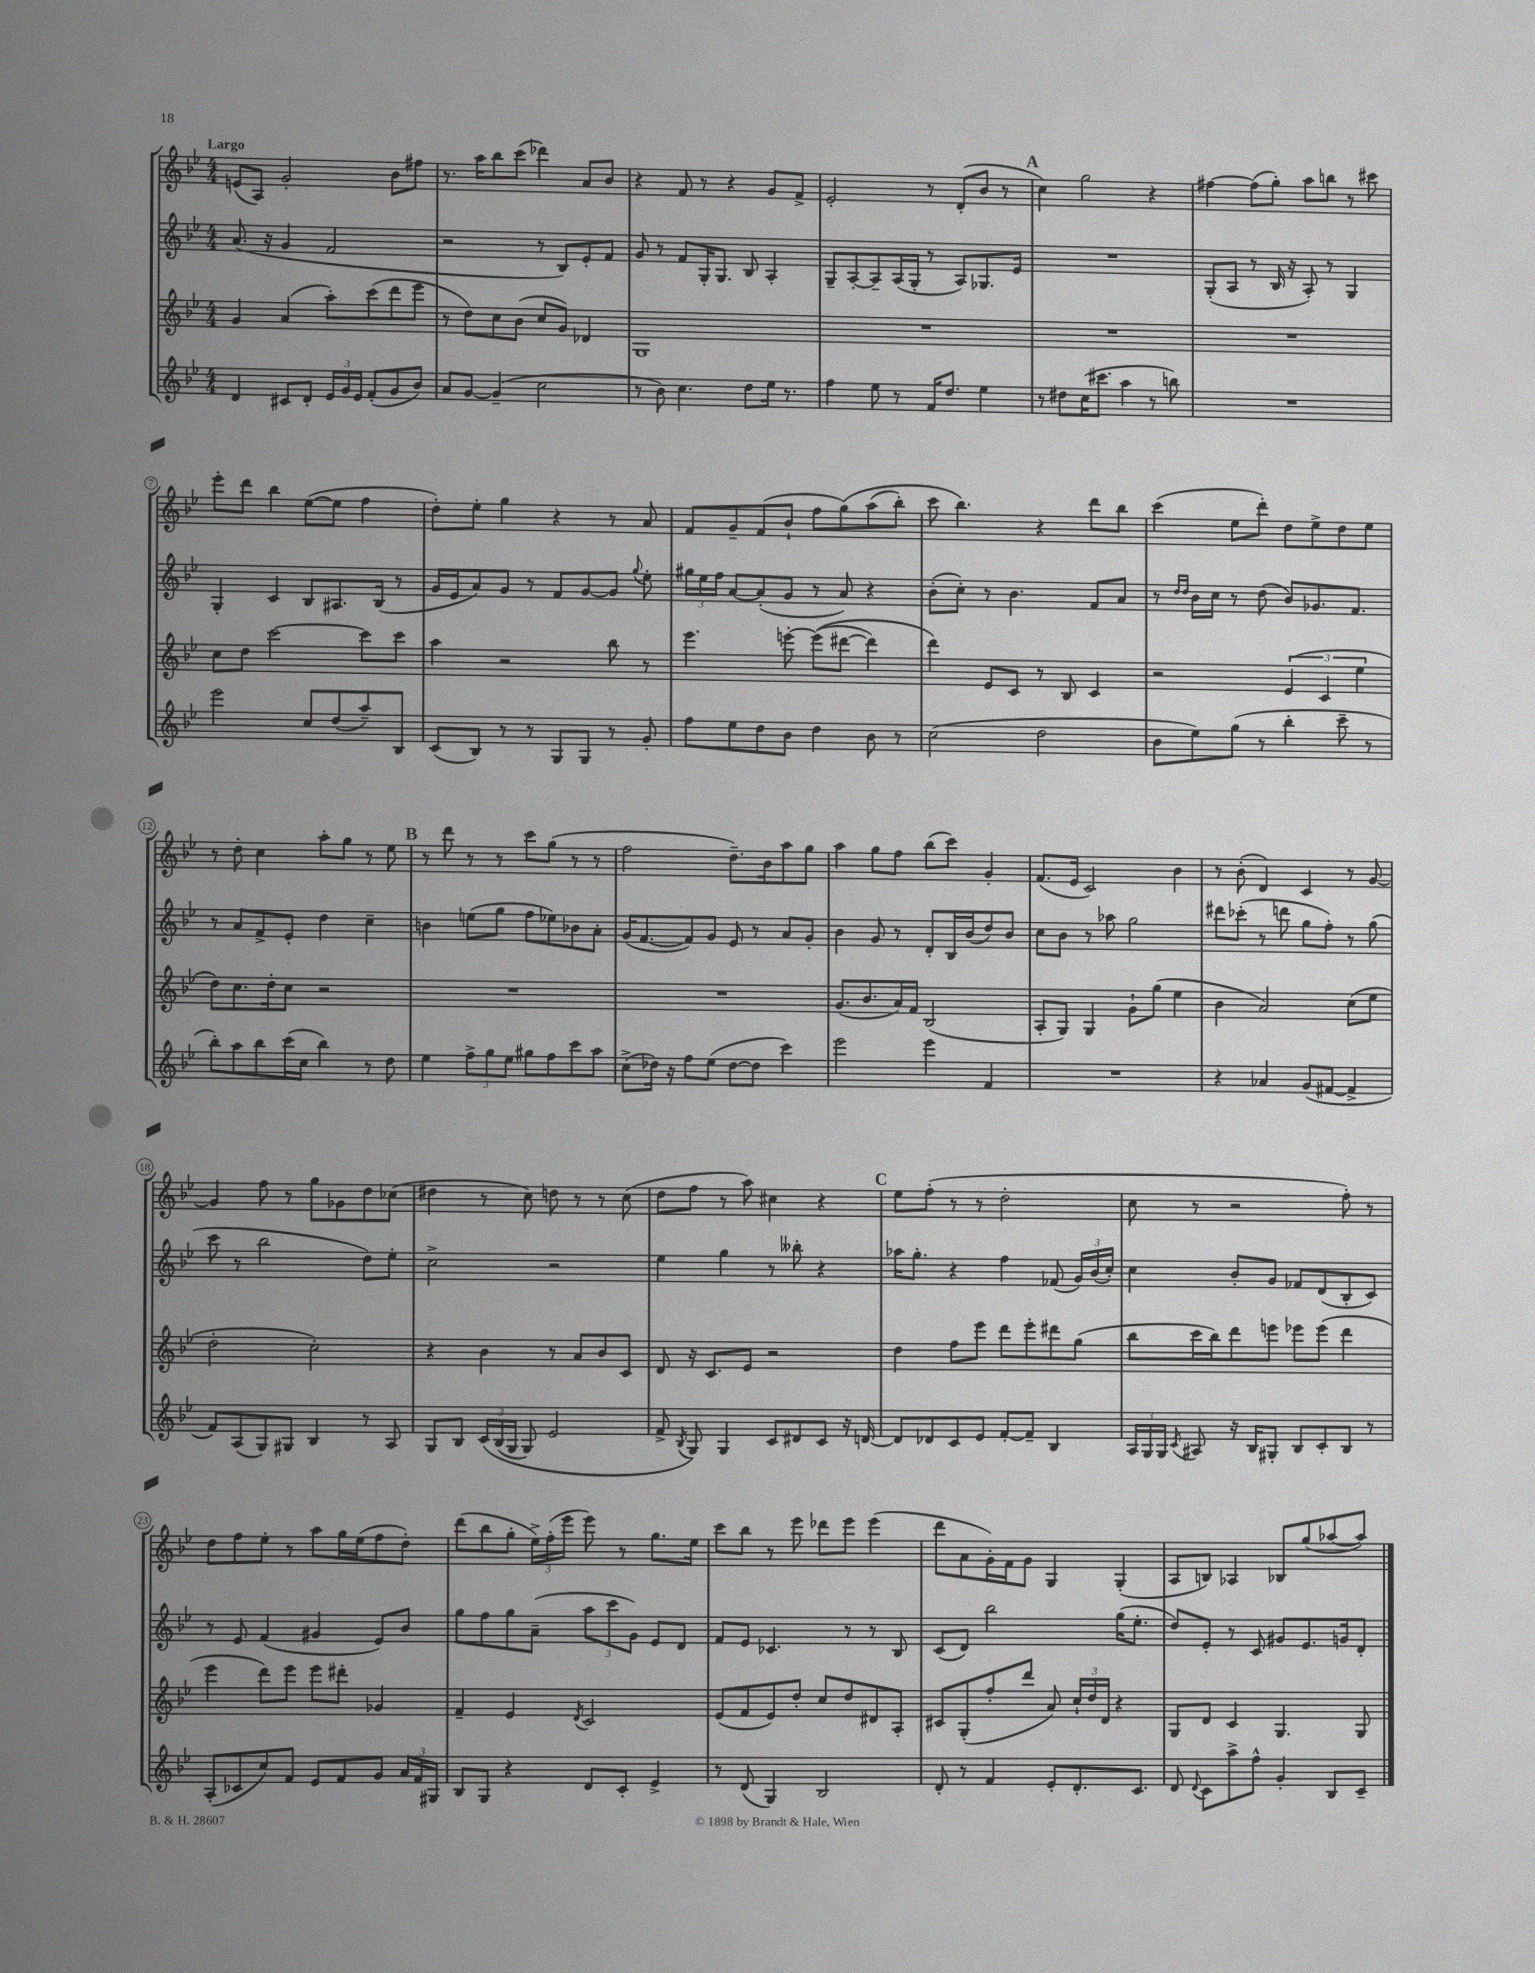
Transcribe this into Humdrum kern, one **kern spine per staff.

**kern	**kern	**kern	**kern
*staff4	*staff3	*staff2	*staff1
*clefG2	*clefG2	*clefG2	*clefG2
*k[b-e-]	*k[b-e-]	*k[b-e-]	*k[b-e-]
*M4/4	*M4/4	*M4/4	*M4/4
4d	4g	(8.a	(8e
.	.	.	8A)
.	.	16r	.
8c#	(4a	4g	2g'
8d'	.	.	.
24e-	8aa')	2f	.
24g	.	.	.
24e-	.	.	.
(8f'	(8ccc	.	.
8g	8ddd	.	8b-
8b-)	8eee-	.	8ff#
=	=	=	=
8a	8r	2r	8.r
[8g	8dd)	.	.
.	.	.	16aa
(4g~]	8cc	.	8bb-
.	(8b-	.	(8ccc
2cc	8cc	8r	4ddd-)
.	8g)	8B-)	.
.	4d-	8e-'	8a
.	.	8f	8b-
=	=	=	=
8r	1G	8g	4r
8b-)	.	8r	.
4.cc	.	8f	8f
.	.	16G'	8r
.	.	8.G	.
.	.	.	4r
8dd	.	8B-	.
16ee-	.	4A'	8g
8.r	.	.	.
.	.	.	8f^
=	=	=	=
4ff	1r	8G~	2e-'
.	.	[8A'	.
8ee-	.	8A~]	.
8r	.	(16A	.
.	.	16G'	.
16f	.	8r	8r
8.dd	.	.	.
.	.	8A)	(8d'
4ee-	.	8.G-	8b-
.	.	.	8r
.	.	16e-	.
=	=	=	=
8r	1r	1r	4cc)
8dd#	.	.	.
(16cc	.	.	2gg
8.ccc#	.	.	.
4aa	.	.	.
8r	.	.	4r
8bb)	.	.	.
=	=	=	=
1r	1r	(8G'	[4ff#
.	.	8A	.
.	.	8r	(8ff#]
.	.	16B-	8gg')
.	.	16r	.
.	.	8A')	8aa
.	.	8r	8bb
.	.	4G	8r
.	.	.	8ccc#
=	=	=	=
2eee-	8cc	4G'	8eee-'
.	8dd	.	8ddd
.	[2ccc	4c	4bb-
8cc	.	8B-	([8ee-
(8dd	.	8.A#	8ee-]
8aa~)	8ccc]	.	4ff
.	.	(16B-	.
8B-	8ccc	8r	.
=	=	=	=
(8c	4aa	16g	8dd')
.	.	16e-	.
8B-)	.	8a)	8ee-'
8r	2r	8g	4gg
8r	.	8r	.
8G	.	8f	4r
8G	.	[8g	.
8r	8bb-	8g]	8r
.	.	8qqgg	.
8g'	8r	8ee-'	8a
=	=	=	=
8ff	4.eee-	24gg#	8f
.	.	24ee-	.
.	.	24ff	.
8ee-	.	[8a	8g~
8dd	.	(8a']	(8f
8b-	[8eee'	8g	8b-`
4dd	&((8eee]	8r	8ff
.	[8ddd#	8a)	&(8gg)
8b-	4ddd#])	4r	(8aa
8r	.	.	8bb-')
=	=	=	=
(2cc	4ddd&)	(8b-'	8ccc
.	.	8cc')	4.bb-&)
.	8e-	8r	.
.	8c	4.b-	.
2dd	8r	.	4r
.	8B-	.	.
.	4c	8f	8ddd
.	.	8a	8bb-
=	=	=	=
8b-	2r	8r	(4ccc
.	.	16qqdd	.
.	.	16qqdd	.
8ee-)	.	16b-	.
.	.	16cc	.
(8gg	.	8r	8ee-
8r	.	(8dd	8ddd')
4bb-'	(6e-	8b-)	8dd
.	.	8.g-	8ee-^
.	6c	.	.
8ccc~	.	.	8dd
.	.	8.f	.
.	6ee-	.	.
8r	.	.	8ee-
=	=	=	=
8bb-')	8dd)	8r	8r
8aa	8.cc	8a	8dd'
8bb-	.	8f^	4cc
.	16dd'	.	.
(16ccc	8cc	8e-'	.
16cc	.	.	.
4bb-)	2r	4dd	8aa'
.	.	.	8gg
8r	.	4cc~	8r
8dd	.	.	8ee-
=	=	=	=
4ee-	1r	4b	8r
.	.	.	8ddd
12ff^	.	(8ee	8r
12gg	.	.	.
.	.	8gg	8r
12ee-	.	.	.
8gg#	.	8ff	8ccc
8ff	.	8ee-)	(8gg
8ccc	.	8b-	8r
8aa	.	8a'	8r
=	=	=	=
(8cc^	1r	(16g	2ff
.	.	[8.f	.
16dd-)	.	.	.
16r	.	.	.
8ff	.	8f])	.
(8ee-	.	8g	.
[8dd-	.	8e-	8.dd~)
8dd-]	.	8r	.
.	.	.	16b-
4ccc)	.	8a	8aa
.	.	8g'	8gg
=	=	=	=
2eee-	(8.g	4b-	4aa
.	8.b-	.	.
.	.	8g	8gg
.	16a)	8r	8ff
.	16f	.	.
4eee-	(2B-	8d'	(8bb-
.	.	16B-	8ccc)
.	.	(16b-	.
4f	.	8dd)	4g'
.	.	8b-	.
=	=	=	=
1r	8A'	8cc	(8.f
.	8G)	8b-	.
.	.	.	16e-
.	4G	8r	2c)
.	.	8aa-	.
.	8g`	2gg	.
.	(8gg	.	.
.	4ee-	.	4b-
=	=	=	=
4r	4b-	8ddd#	8r
.	.	(8ccc-'	(8b-'
4a-	2a)	8r	4d)
.	.	8ddd	.
(8g	.	8gg	4c
[8f#	.	8ff')	.
4f#^]	(8cc	8r	8r
.	8ee-	(8gg	[8g
=	=	=	=
8f)	2dd'	8ccc	4g]
(8A	.	8r	.
8G)	.	2bb-	8ff
8G#	.	.	8r
4B-	2cc')	.	8gg
.	.	.	8g-
8r	.	8dd)	8dd
8A	.	8ee-'	(8cc-
=	=	=	=
8G	4r	2cc^	4dd#
8B-	.	.	.
&(24c	4b-	.	8r
(24B-	.	.	.
24G	.	.	.
8G)	.	.	8cc)
2e-	8r	2r	8dd
.	8a	.	8r
.	8b-	.	8r
.	8c	.	(8cc
=	=	=	=
8f^	8d	4ee-	8dd
8qB-	.	.	.
8G&)	16r	.	8ff
.	8.c	.	.
4G	.	4gg	8r
.	8e-	.	8aa)
8c	2r	8r	4cc#
8d#	.	8bb--'	.
8c	.	4r	4r
16r	.	.	.
[16d	.	.	.
=	=	=	=
8d]	4dd	16aa-	8ee-
.	.	8.gg'	.
8d-	.	.	(8ff'
8c	8ff	4r	8r
8e-	8eee-	.	8r
[8f'	8ddd	4ff	2dd'
8f~]	8eee-'	.	.
4B-	8ddd#	(8f-	.
.	(8gg	24g)	.
.	.	(24b-	.
.	.	24cc')	.
=	=	=	=
24A	8bb-	4cc	8cc
24G	.	.	.
24G	.	.	.
8qc	.	.	.
8A#	16ccc	.	8r
.	16bb-)	.	.
16r	8ddd	8b-'	2r
16B-	.	.	.
8G#'	8eee	8g	.
8B-	8eee-	8f-	.
8c'	(8eee-	(8d	.
8B-	4ddd	8B-'	8ff')
8r	.	8c)	8r
=	=	=	=
(8A'	4eee-	8r	8dd
8c-	.	8e-	8ff
8cc)	8ddd)	(4f	8ee-'
8f	8eee-	.	8r
8e-	8eee-	4g#	8aa
8f	8ddd#'	.	16gg
.	.	.	(16ee-
8g	4g-	8e-)	8ff
24a	.	8b-	8dd')
24f	.	.	.
24G#	.	.	.
=	=	=	=
8B-	4f~	8gg	(8ddd
8G	.	8ff	8bb-
4r	4e-	8gg	8gg'
.	.	(8a~	24ee-^)
.	.	.	(24ff'
.	.	.	24eee-
.	8qd	.	.
8d	2c	12aa	8eee-)
.	.	12ccc	.
8c'	.	.	8r
.	.	12g)	.
4e-^	.	8e-	8.gg
.	.	8d	.
.	.	.	16ee-
=	=	=	=
8r	(8e-	8f	8ccc
(8d	8f	8e-	8bb-
4G)	8e-)	4.c-	8r
.	8dd'	.	8eee-
2B-	8cc	.	8ddd-
.	8dd	8r	8eee-
.	8d#	8r	(4eee-
.	8A'	8B-	.
=	=	=	=
8d'	8c#	(8c	8ddd
8r	(8G'	8d)	8a
4f	8ff'	2bb-	16g')
.	.	.	16f
.	8ddd	.	8g
8e-'	8a)	.	4G
8.d'	24cc`	.	.
.	24dd	.	.
.	24d	.	.
.	4r	(16gg	(4G'
8.c	.	8.ee-'	.
=	=	=	=
8d	8G	8dd)	8A
8qqd	.	.	.
8c	8d	8e-'	8B)
8aa^	4c	8r	4A-
8ff^^	.	8c	.
4g'	4.G	8g#	8B-
.	.	8.e-	(8gg
8B-	.	.	[8aa-
.	.	16g	.
8c~	8G	8d'	8aa-])
==	==	==	==
*-	*-	*-	*-
